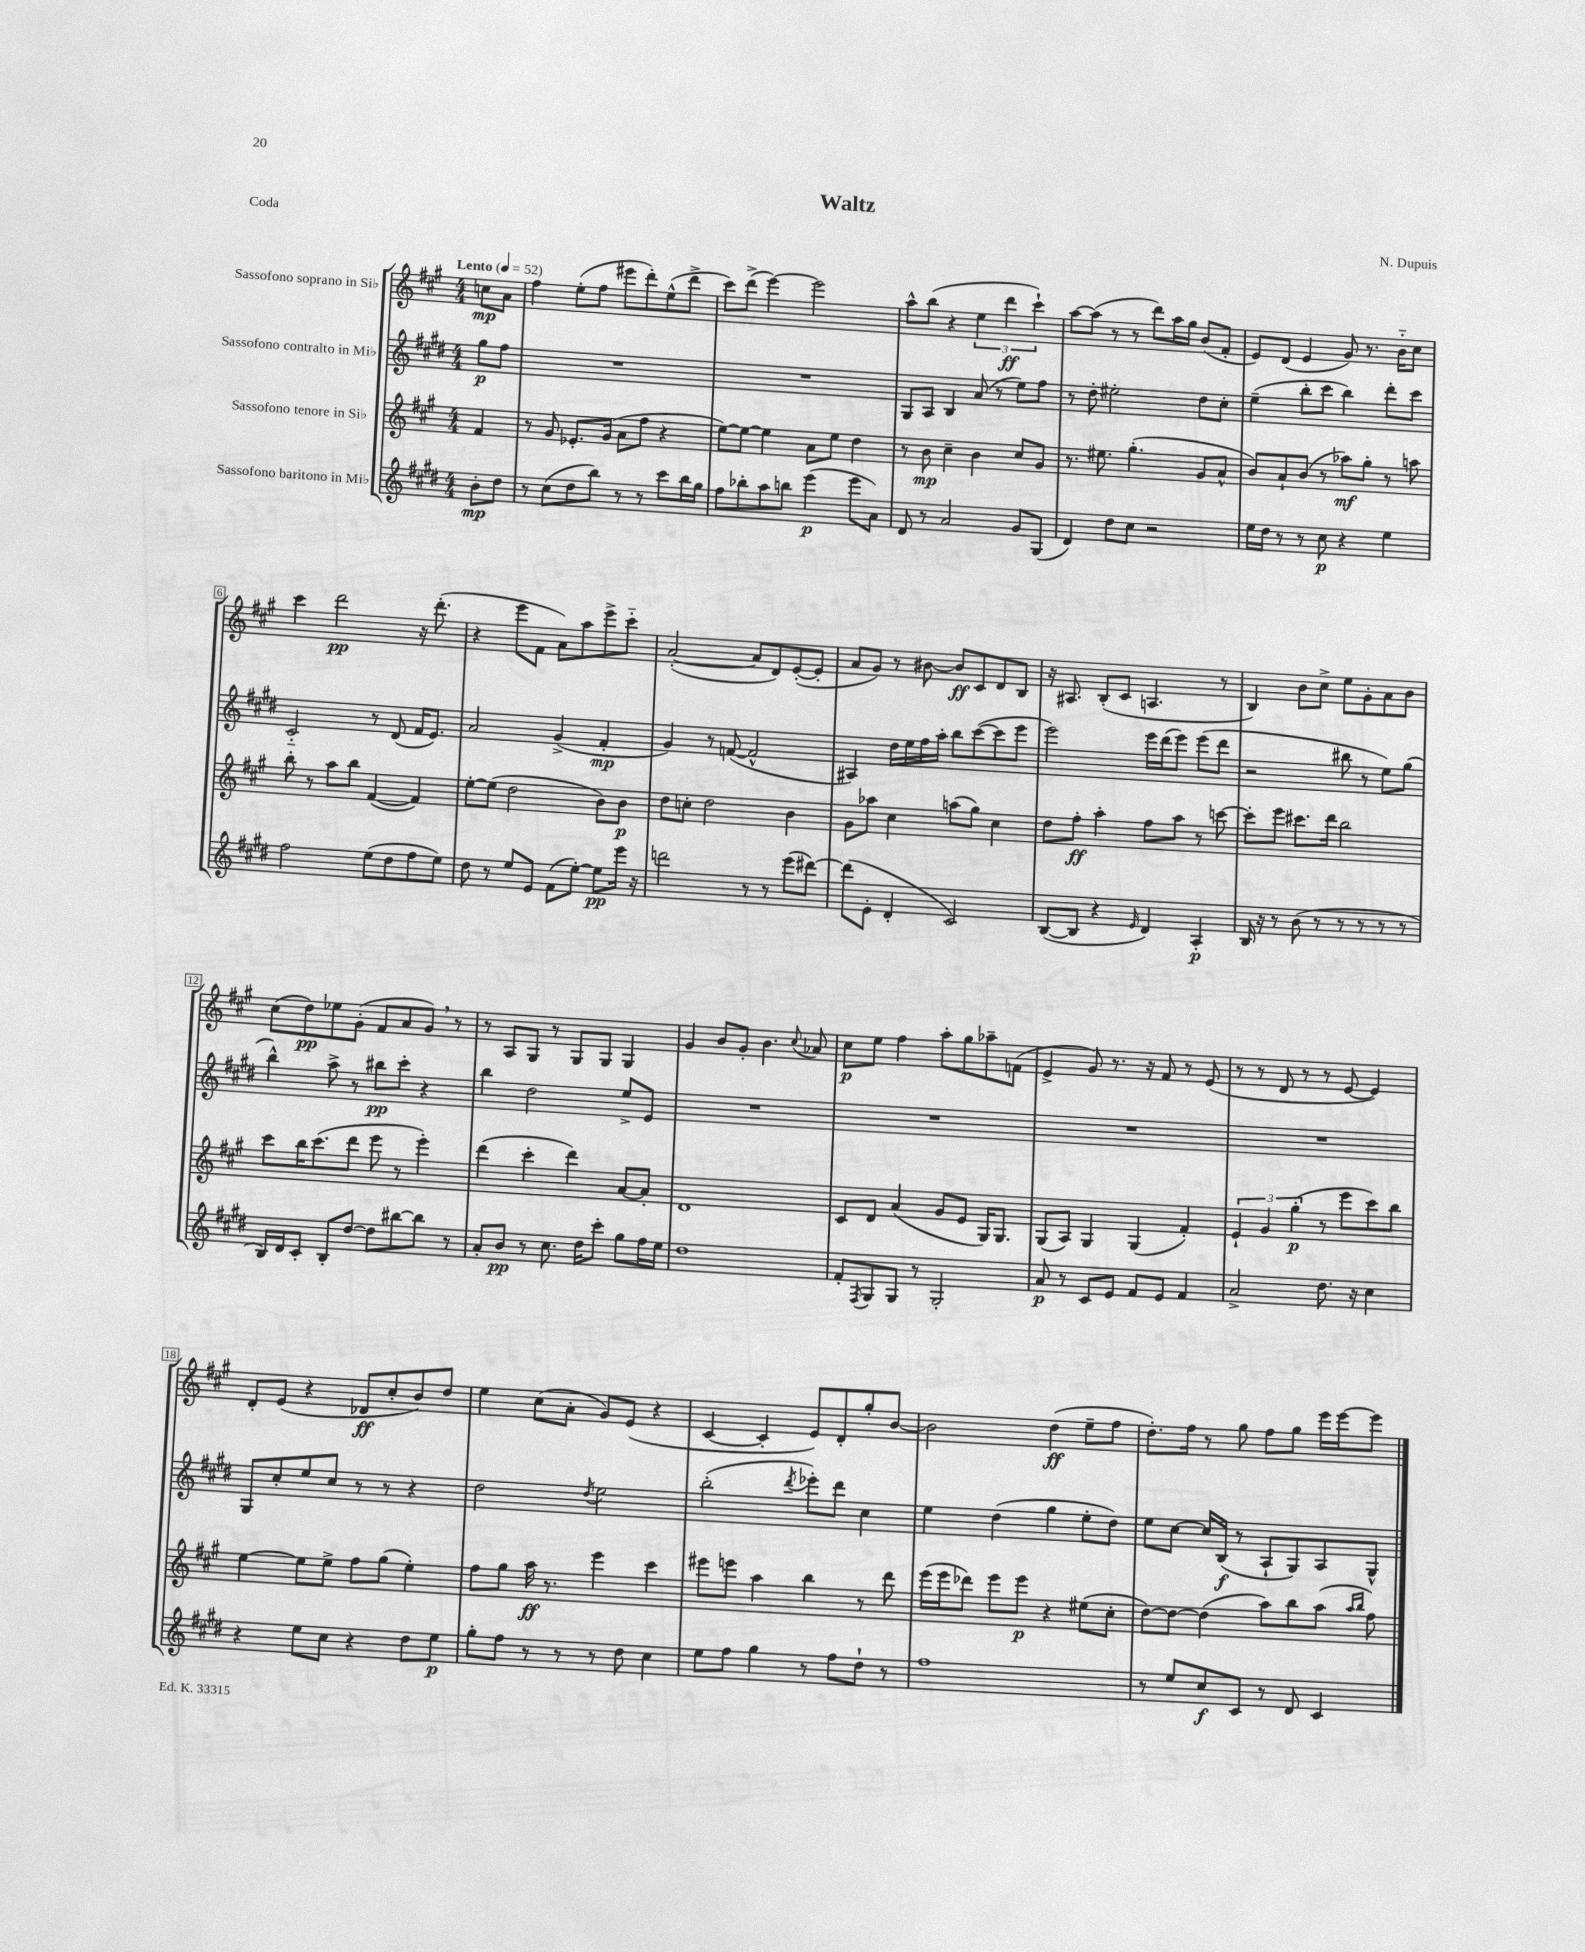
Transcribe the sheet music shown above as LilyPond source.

\header { title = "Waltz" composer = "N. Dupuis" piece = "Coda" }
<<
\new StaffGroup <<
\new Staff = "s0" \with { instrumentName = "Sassofono soprano in Sib" } {
    \clef treble \key a \major \numericTimeSignature \time 4/4 \partial 4 \tempo "Lento" 4 = 52
    c''8\mp a'8 |
    fis''4 e''8-.( fis''8 eis'''8 d'''8-.) e''8-^( d'''8-> |
    cis'''8) d'''8->( e'''4~) e'''2 |
    a''8-^ b''8( r4 \tuplet 3/2 { e''4 d'''4\ff cis'''4-!) } |
    a''8~ a''8( r8 r8 d'''8) a''16 gis''16 b'8( fis'8-. |
    e'8) d'8( e'4 gis'8) r8. b'16-_ cis''8 |
    cis'''4 d'''2\pp r16 d'''8.-.( |
    r4 e'''8 fis'8 a'8) a''8 e'''8-> cis'''8-_ |
    a'2~-.( a'8 d'8) e'8~-.( e'8-. |
    a'8 gis'8) r8 bis'8~ bis'8\ff cis'8 d'8 b8 |
    r16 ais8. b8-.( cis'8 a4. r8 |
    b4) b'8 cis''8-> e''8 gis'8-. a'8 b'8 |
    cis''8( d''8\pp) ees''8 gis'8-.( fis'8 a'8 gis'8) \breathe r8 |
    r8 a8 gis8 r8 gis8 gis8 gis4 |
    gis'4 b'8 gis'8-. b'4. \appoggiatura { cis''8 } aes'8 |
    cis''8\p e''8 fis''4 a''8-. gis''8 aes''8-- f'8( |
    e'4-> gis'8) r8. r16 fis'8 r8 e'8( |
    r8 r8 d'8 r8 r8 e'8~ e'4) |
    d'8-. e'8( r4 des'8\ff cis''8-. b'8) d''8 |
    e''4 cis''8( a'8-. gis'8) e'8( r4 |
    cis'4~ cis'4-. e'8) d'8-. gis''8-. b'8~ |
    b'2 d''4\ff( e''8-- fis''8 |
    d''8.-.) fis''16 r8 gis''8 fis''8 gis''8 e'''16 e'''16~ e'''8 \bar "|." |
}
\new Staff = "s1" \with { instrumentName = "Sassofono contralto in Mib" } {
    \clef treble \key e \major \numericTimeSignature \time 4/4 \partial 4
    gis''8\p fis''8 |
    R1 |
    R1 |
    gis8 a8 b4 a'8( r8 e''8) fis''8 |
    r8 dis''8-. eis''2-. dis''8 cis''8-. |
    e''4--( b''8-. cis'''8 b''4) dis'''8-. cis'''8 |
    cis'2-_ r8 dis'8( fis'16 e'8.) |
    a'2 gis'4->( fis'4-.\mp |
    gis'4) r8 f'8~( f'2-^ |
    ais4) dis''16 e''16 fis''16 a''16-. b''8 cis'''8~( cis'''8 e'''8 |
    e'''2) e'''16 dis'''16( e'''8) e'''8( dis'''8 |
    r2 bis''8 r8 e''8) gis''8( |
    b''4-^) a''8-> r8 bis''8\pp cis'''8-. r4 |
    b''4 dis''2 e''8-> e'8 |
    R1 |
    R1 |
    R1 |
    R1 |
    gis8 cis''8-. e''8 cis''8 r8 r8 r4 |
    dis''2 \acciaccatura { dis''8 } e''2 |
    b''2-.( \acciaccatura { dis'''8 } ees'''8-.) dis'''8 cis''4 |
    e''4 dis''4( gis''4 e''8-. dis''8) |
    e''8 cis''8~ cis''16 b16\f( r8 a8-! gis8) a8 gis8-^ \bar "|." |
}
\new Staff = "s2" \with { instrumentName = "Sassofono tenore in Sib" } {
    \clef treble \key a \major \numericTimeSignature \time 4/4 \partial 4
    fis'4 |
    r8 gis'8 ees'8.-. gis'16( a'8 fis''8 r4 |
    e''8~) e''8~ e''4 a'8 e''8 d''4 |
    r8 b'8\mp cis''4-- b'4 cis''8 gis'8 |
    r8. eis''8. gis''4.-.( gis'8 a'8-^ |
    b'8) a'8-! b'8( r8 aes''8\mf) gis''8-. r8 a''8 |
    b''8-. r8 a''8 b''8 fis'4~( fis'4) |
    e''8~-. e''8( d''2 b'8) b'8\p |
    d''8 c''8-. d''2 b'4 |
    gis'8 aes''8 cis''4 a''8( gis''8) cis''4 |
    d''8 fis''8-.\ff a''4-. fis''8 a''8 r8 c'''8~ |
    c'''8-. e'''8 cis'''8. d'''16 b''2 |
    cis'''8 b''16 cis'''8.( d'''8 e'''8 r8 e'''4-.) |
    d'''4( cis'''4-. d'''4) a'8~ a'8-. |
    d'1 |
    cis'8 d'8 a'4( gis'8 e'8 gis16) gis8. |
    gis8( a8) gis4 gis4( fis'4-.) |
    \tuplet 3/2 { e'4-! gis'4 gis''4-.\p( } r8 e'''8 cis'''8) b''8 |
    e''4~ e''8 e''8-> fis''8 gis''8( e''4-.) |
    fis''8 gis''8 a''16\ff r8. e'''4 cis'''4 |
    eis'''8 e'''8 a''4 b''4 r8 d'''8 |
    e'''16( e'''16 des'''8) e'''8 e'''8\p r4 eis''8( cis''8-. |
    d''8~) d''8~ d''4( a''8) b''8 a''8( \grace { a''16 b''16 } fis''8) \bar "|." |
}
\new Staff = "s3" \with { instrumentName = "Sassofono baritono in Mib" } {
    \clef treble \key e \major \numericTimeSignature \time 4/4 \partial 4
    b'8-.\mp dis''8 |
    r8 cis''8( dis''8 b''8) r8 r8 cis'''8 b''16 gis''16 |
    fis''8 bes''8-. a''8 b''8 e'''4\p( e'''8 a'8) |
    dis'8 r8 a'2 gis'8 gis8( |
    dis'4) dis''8 cis''8 r2 |
    e''16 dis''16 r8 r8 cis''8\p r4 e''4 |
    fis''2 e''8( dis''8 fis''8 e''8) |
    dis''8 r8 e''8 e'8 fis'8( e''8~-.) e''8\pp e'''16 r16 |
    d'''2 r8 r8 e'''8( dis'''8~) |
    dis'''8( e'8-. dis'4-. cis'2) |
    b8~( b8 r4 \grace { e'16 } dis'4) a4-.\p |
    b16 r16 r8 b'8( r8 r8 r8 r8 r8 |
    b16) dis'16 cis'8-. b8-. dis''8~ dis''8 bis''8~ bis''8 r8 |
    a'8-. b'8\pp r8 cis''8. dis''16 cis'''8-. gis''8 fis''16 e''16 |
    dis''1 |
    fis'8-. \acciaccatura { fis8 } gis8 gis8 r8 gis2-. |
    a'8\p r8 cis'8 e'8 fis'8 e'8 fis'4 |
    a'2-> dis''8. r16 cis''4 |
    r4 e''8 cis''8 r4 dis''8 e''8\p |
    gis''8-. fis''8 r8 r8 r8 dis''8 cis''4 |
    e''8 fis''8 gis''4 r8 fis''8 dis''8-! r8 |
    fis''1 |
    r8 e''8 cis''8\f cis'8 r8 dis'8 cis'4 \bar "|." |
}
>>
>>
\layout { \context { \Score \override BarNumber.stencil = #(make-stencil-boxer 0.1 0.3 ly:text-interface::print) } }
